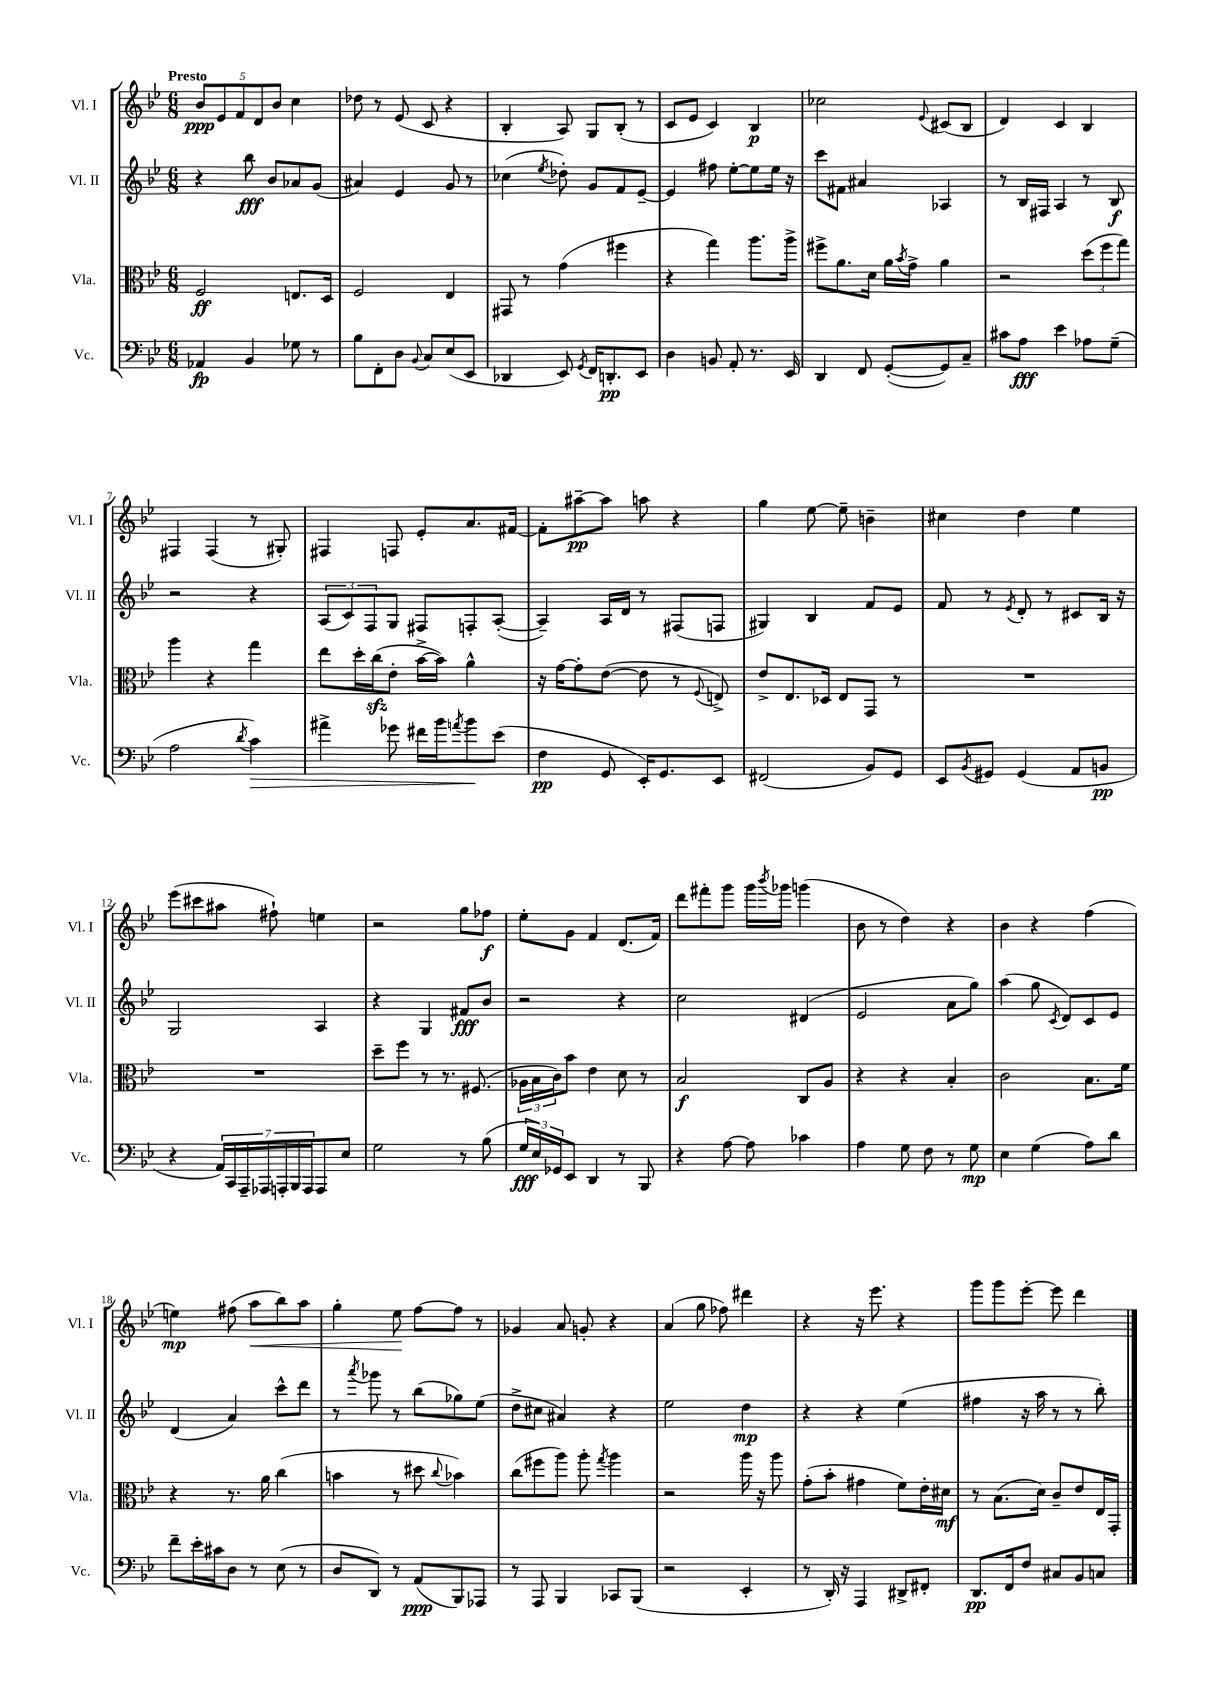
<<
\new StaffGroup <<
\new Staff = "s0" \with { instrumentName = "Vl. I" shortInstrumentName = "Vl. I" } {
    \clef treble \key bes \major \numericTimeSignature \time 6/8 \tempo "Presto"
    \tuplet 5/4 { bes'8\ppp ees'8 f'8 d'8 bes'8 } c''4 |
    des''8 r8 ees'8( c'8 r4 |
    bes4-. a8) g8 bes8-.( r8 |
    c'8 ees'8 c'4) bes4\p |
    ces''2 \appoggiatura { ees'8 } cis'8( bes8 |
    d'4) c'4 bes4 |
    fis4 fis4( r8 gis8-.) |
    fis4 f8 ees'8-. a'8. fis'16~ |
    fis'8-. ais''8~--\pp ais''8 a''8 r4 |
    g''4 ees''8~ ees''8-- b'4-- |
    cis''4 d''4 ees''4 |
    ees'''8( cis'''8 ais''8 fis''8-!) e''4 |
    r2 g''8 fes''8\f |
    ees''8-. g'8 f'4 d'8.( f'16) |
    d'''8 fis'''8-. g'''8 g'''16 \acciaccatura { bes'''8 } ges'''16 g'''4( |
    bes'8 r8 d''4) r4 |
    bes'4 r4 f''4( |
    e''4\mp) fis''8( a''8\< bes''8) a''8 |
    g''4-. ees''8\! f''8~ f''8 r8 |
    ges'4 a'8 g'8-. r4 |
    a'4( g''8 fes''8) dis'''4 |
    r4 r16 ees'''8. r4 |
    g'''8 g'''8 ees'''8~-. ees'''8 d'''4 \bar "|." |
}
\new Staff = "s1" \with { instrumentName = "Vl. II" shortInstrumentName = "Vl. II" } {
    \clef treble \key bes \major \numericTimeSignature \time 6/8
    r4 bes''8\fff bes'8 aes'8 g'8( |
    ais'4) ees'4 g'8 r8 |
    ces''4( \acciaccatura { ees''8 } des''8-.) g'8 f'8 ees'8~-- |
    ees'4 fis''8 ees''8~-. ees''8 ees''16 r16 |
    c'''8 fis'8 ais'4 aes4 |
    r8 bes16 fis16 a4 r8 bes8\f |
    r2 r4 |
    \tuplet 3/2 { a8( c'8) f8 } g8 fis8 f8-. a8~-.( |
    a4--) a16 d'16 r8 fis8( f8 |
    gis4) bes4 f'8 ees'8 |
    f'8 r8 \acciaccatura { ees'8 } d'8-. r8 cis'8 bes16 r16 |
    g2 a4 |
    r4 g4 fis'8\fff bes'8 |
    r2 r4 |
    c''2 dis'4( |
    ees'2 a'8 g''8) |
    a''4( g''8 \acciaccatura { c'8 } d'8) c'8 ees'8 |
    d'4( a'4) c'''8-^ d'''8 |
    r8 \acciaccatura { a'''8 } ges'''8 r8 bes''8( ges''8) ees''8( |
    d''8-> cis''8 ais'4) r4 |
    ees''2 d''4\mp |
    r4 r4 ees''4( |
    fis''4 r16 a''16 r8 r8 bes''8-.) \bar "|." |
}
\new Staff = "s2" \with { instrumentName = "Vla." shortInstrumentName = "Vla." } {
    \clef alto \key bes \major \numericTimeSignature \time 6/8
    f2\ff e8. d16 |
    f2 ees4 |
    gis,8 r8 g'4( fis''4 |
    r4 g''4) a''8. a''16-> |
    fis''8-> a'8. d'16 a'16 \acciaccatura { bes'8 } g'16-> a'4 |
    r2 \tuplet 3/2 { d''8( f''8 g''8) } |
    a''4 r4 g''4 |
    ees''8 d''16-. c''16\sfz( ees'8-. bes'16~-> bes'16) a'4-^ |
    r16 g'16~ g'8-. ees'8~( ees'8 r8 \appoggiatura { f8 } e8->) |
    ees'8-> ees8. des16 ees8 g,8 r8 |
    R2. |
    R2. |
    d''8-- f''8 r8 r8. fis8.( |
    \tuplet 3/2 { aes16 bes16 c'16) } bes'8 ees'4 d'8 r8 |
    bes2\f c8 a8 |
    r4 r4 bes4-. |
    c'2 bes8. f'16 |
    r4 r8. a'16 c''4( |
    b'4 r8 dis''8 \appoggiatura { c''8 } bes'4) |
    c''8( fis''8 a''8) a''8-. \acciaccatura { g''8 } a''4 |
    r2 a''16 r16 a''8 |
    g'8-.( bes'8-. gis'4 f'8) ees'16-. dis'16\mf |
    r8 bes8.( d'16) c'8-- ees'8 ees16 g,16-. \bar "|." |
}
\new Staff = "s3" \with { instrumentName = "Vc." shortInstrumentName = "Vc." } {
    \clef bass \key bes \major \numericTimeSignature \time 6/8
    aes,4\fp bes,4 ges8 r8 |
    bes8 f,8-. d8 \appoggiatura { bes,8 } c8 ees8( ees,8 |
    des,4 ees,8) \acciaccatura { g,8 } f,16 d,8.-.\pp ees,8 |
    d4 b,8 a,8-. r8. ees,16 |
    d,4 f,8 g,8~-.( g,8) c8-- |
    cis'8 a8\fff ees'4 aes8 g8--( |
    a2 \acciaccatura { d'8 } c'4\>) |
    ais'4-> ges'8 fis'16 bes'16 \acciaccatura { a'8 } bes'8\! ees'8( |
    f4\pp g,8 ees,16-.) g,8. ees,8 |
    fis,2( bes,8) g,8 |
    ees,8 \acciaccatura { bes,8 } gis,8 gis,4( a,8 b,8\pp |
    r4 \tuplet 7/4 { a,16) c,16 a,,16-- aes,,16 a,,16-. bes,,16 a,,16 } a,,8 ees8 |
    g2 r8 bes8( |
    \tuplet 3/2 { g16\fff ees16) ges,16 } ees,8 d,4 r8 bes,,8 |
    r4 a8~ a8 ces'4 |
    a4 g8 f8 r8 g8\mp |
    ees4 g4( a8) d'8 |
    f'8-- ees'16-. cis'16 d8 r8 ees8( r8 |
    d8 d,8) r8 a,8\ppp( bes,,8) aes,,8 |
    r8 a,,8 bes,,4 ces,8 bes,,8( |
    r2 ees,4-. |
    r8 d,16-.) r16 a,,4 dis,8-> fis,8-. |
    d,8.\pp f,16 f8 cis8 bes,8 c8 \bar "|." |
}
>>
>>
